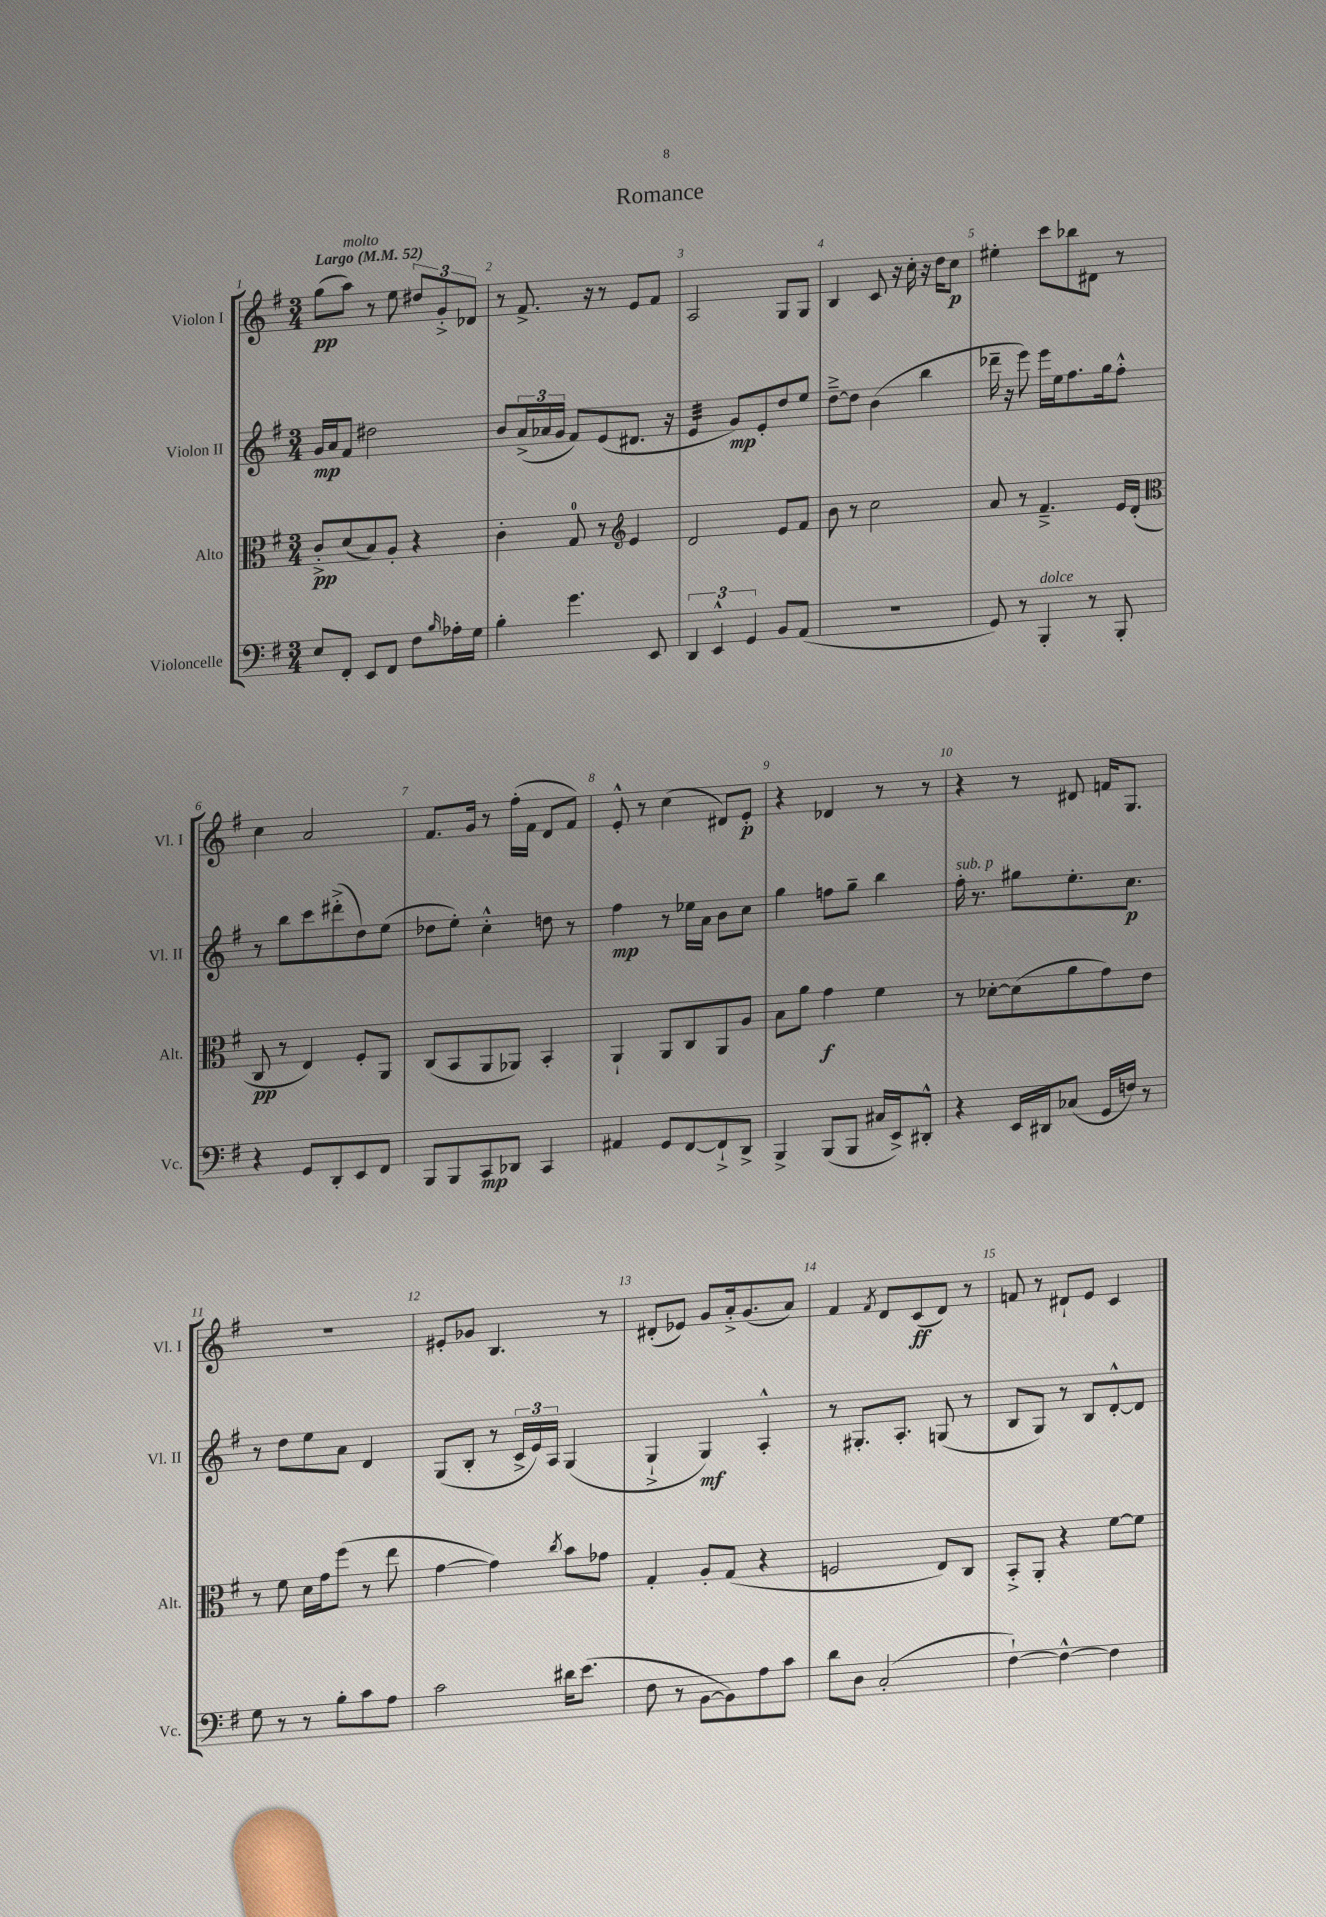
\header { title = "Romance" }
<<
\new StaffGroup <<
\new Staff = "s0" \with { instrumentName = "Violon I" shortInstrumentName = "Vl. I" } {
    \clef treble \key g \major \numericTimeSignature \time 3/4 \tempo "Largo" 4 = 52
    g''8\pp( a''8^\markup { \italic "molto" }) r8 e''8 \tuplet 3/2 { dis''8 g'8-.-> des'8 } |
    r8 fis'8.-> r16 r8 e'8 fis'8 |
    a2 g8 g8 |
    b4 c'8 r16 c''16-. r16 d''16 c''8\p |
    eis''4-. c'''8 bes''8 dis'8 r8 |
    c''4 a'2 |
    fis'8. g'16 r8 fis''16-.( fis'16 d'8 fis'8) |
    e'8-.-^ r8 c''4( dis'8) e'8-.\p |
    r4 des'4 r8 r8 |
    r4 r8 dis'8 f'16 g8. |
    R2. |
    eis'8-. ges'8 b4. r8 |
    dis'8-.( ees'8) g'8 a'16-.-> g'8.( a'8) |
    fis'4 \acciaccatura { fis'8 } d'8 c'8\ff( d'8) r8 |
    f'8 r8 dis'8-! e'8 c'4 \bar "|." |
}
\new Staff = "s1" \with { instrumentName = "Violon II" shortInstrumentName = "Vl. II" } {
    \clef treble \key g \major \numericTimeSignature \time 3/4
    g'16\mp a'16 fis'8 dis''2 |
    b'8 \tuplet 3/2 { a'16->( aes'16 g'16 } fis'8) e'8( dis'8. r16 |
    e'4:32 g'8\mp) e'8-. d''8 e''8 |
    d''8~---> d''8 b'4( b''4 |
    des'''16-- r16 e'''8) e'''16 e''16 fis''8. g''16 fis''8-.-^ |
    r8 b''8 c'''8 dis'''8-.->( d''8) e''8( |
    des''8 e''8-.) c''4-.-^ d''8 r8 |
    fis''4\mp r8 ees''16 a'16 b'8 c''8 |
    g''4 f''8 g''8-- b''4 |
    fis''16-.^\markup { \italic "sub. p" } r8. gis''8 e''8.-. c''8.\p |
    r8 d''8 e''8 a'8 d'4 |
    g8( b8-. r8 \tuplet 3/2 { c'16-> e'16) a16 } g4( |
    g4-!-> g4\mf) a4-.-^ |
    r8 gis8.-. a8.-. g8( r8 |
    b8 g8) r8 b8 d'8~-.-^ d'8 \bar "|." |
}
\new Staff = "s2" \with { instrumentName = "Alto" shortInstrumentName = "Alt." } {
    \clef alto \key g \major \numericTimeSignature \time 3/4
    c'8-.->\pp d'8( b8) a8-. r4 |
    c'4-. g8-0 r8 \clef treble e'4 |
    d'2 e'8 fis'8 |
    b'8 r8 c''2 |
    a'8 r8 fis'4.---> e'16 d'16-.( |
    \clef alto c8\pp r8 e4) fis8-. a,8 |
    c8( b,8 a,8 aes,8) b,4-. |
    a,4-! a,8 c8 a,8 a8 |
    b8 a'8 g'4\f fis'4 |
    r8 des'8~-. des'8( a'8 g'8) e'8 |
    r8 fis'8 d'16 g'16 fis''8( r8 e''8 |
    g'4~ g'4) \acciaccatura { c''8 } b'8 ges'8 |
    g4-. a8-. g8( r4 |
    f2 e8) c8 |
    b,8-.-> a,8-. r4 fis'8~ fis'8 \bar "|." |
}
\new Staff = "s3" \with { instrumentName = "Violoncelle" shortInstrumentName = "Vc." } {
    \clef bass \key g \major \numericTimeSignature \time 3/4
    e8 fis,8-. e,8 fis,8 fis8 \grace { b16 } aes16-. g16 |
    b4-. g'4. e,8 |
    \tuplet 3/2 { d,4 e,4-^ g,4 } b,8 a,8( |
    R2. |
    g,8) r8 b,,4-.^\markup { \italic "dolce" } r8 b,,8-. |
    r4 g,8 d,8-. e,8 fis,8 |
    b,,8 b,,8 c,8\mp des,8 c,4 |
    ais,4 g,8 fis,8~ fis,8-!-> d,8-> |
    b,,4-> b,,8( b,,8 cis16 e,16->) dis,8-.-^ |
    r4 e,16 dis,16 ces8( g,16 f16) r8 |
    g8 r8 r8 b8-. c'8 a8 |
    c'2 dis'16 e'8.( |
    fis8 r8 b,8~ b,8) a8 c'8 |
    d'8 d8 c2-.( |
    fis4~-!) fis4~-^ fis4 \bar "|." |
}
>>
>>
\layout { \context { \Score \override BarNumber.break-visibility = ##(#f #t #t) barNumberVisibility = #all-bar-numbers-visible } }
